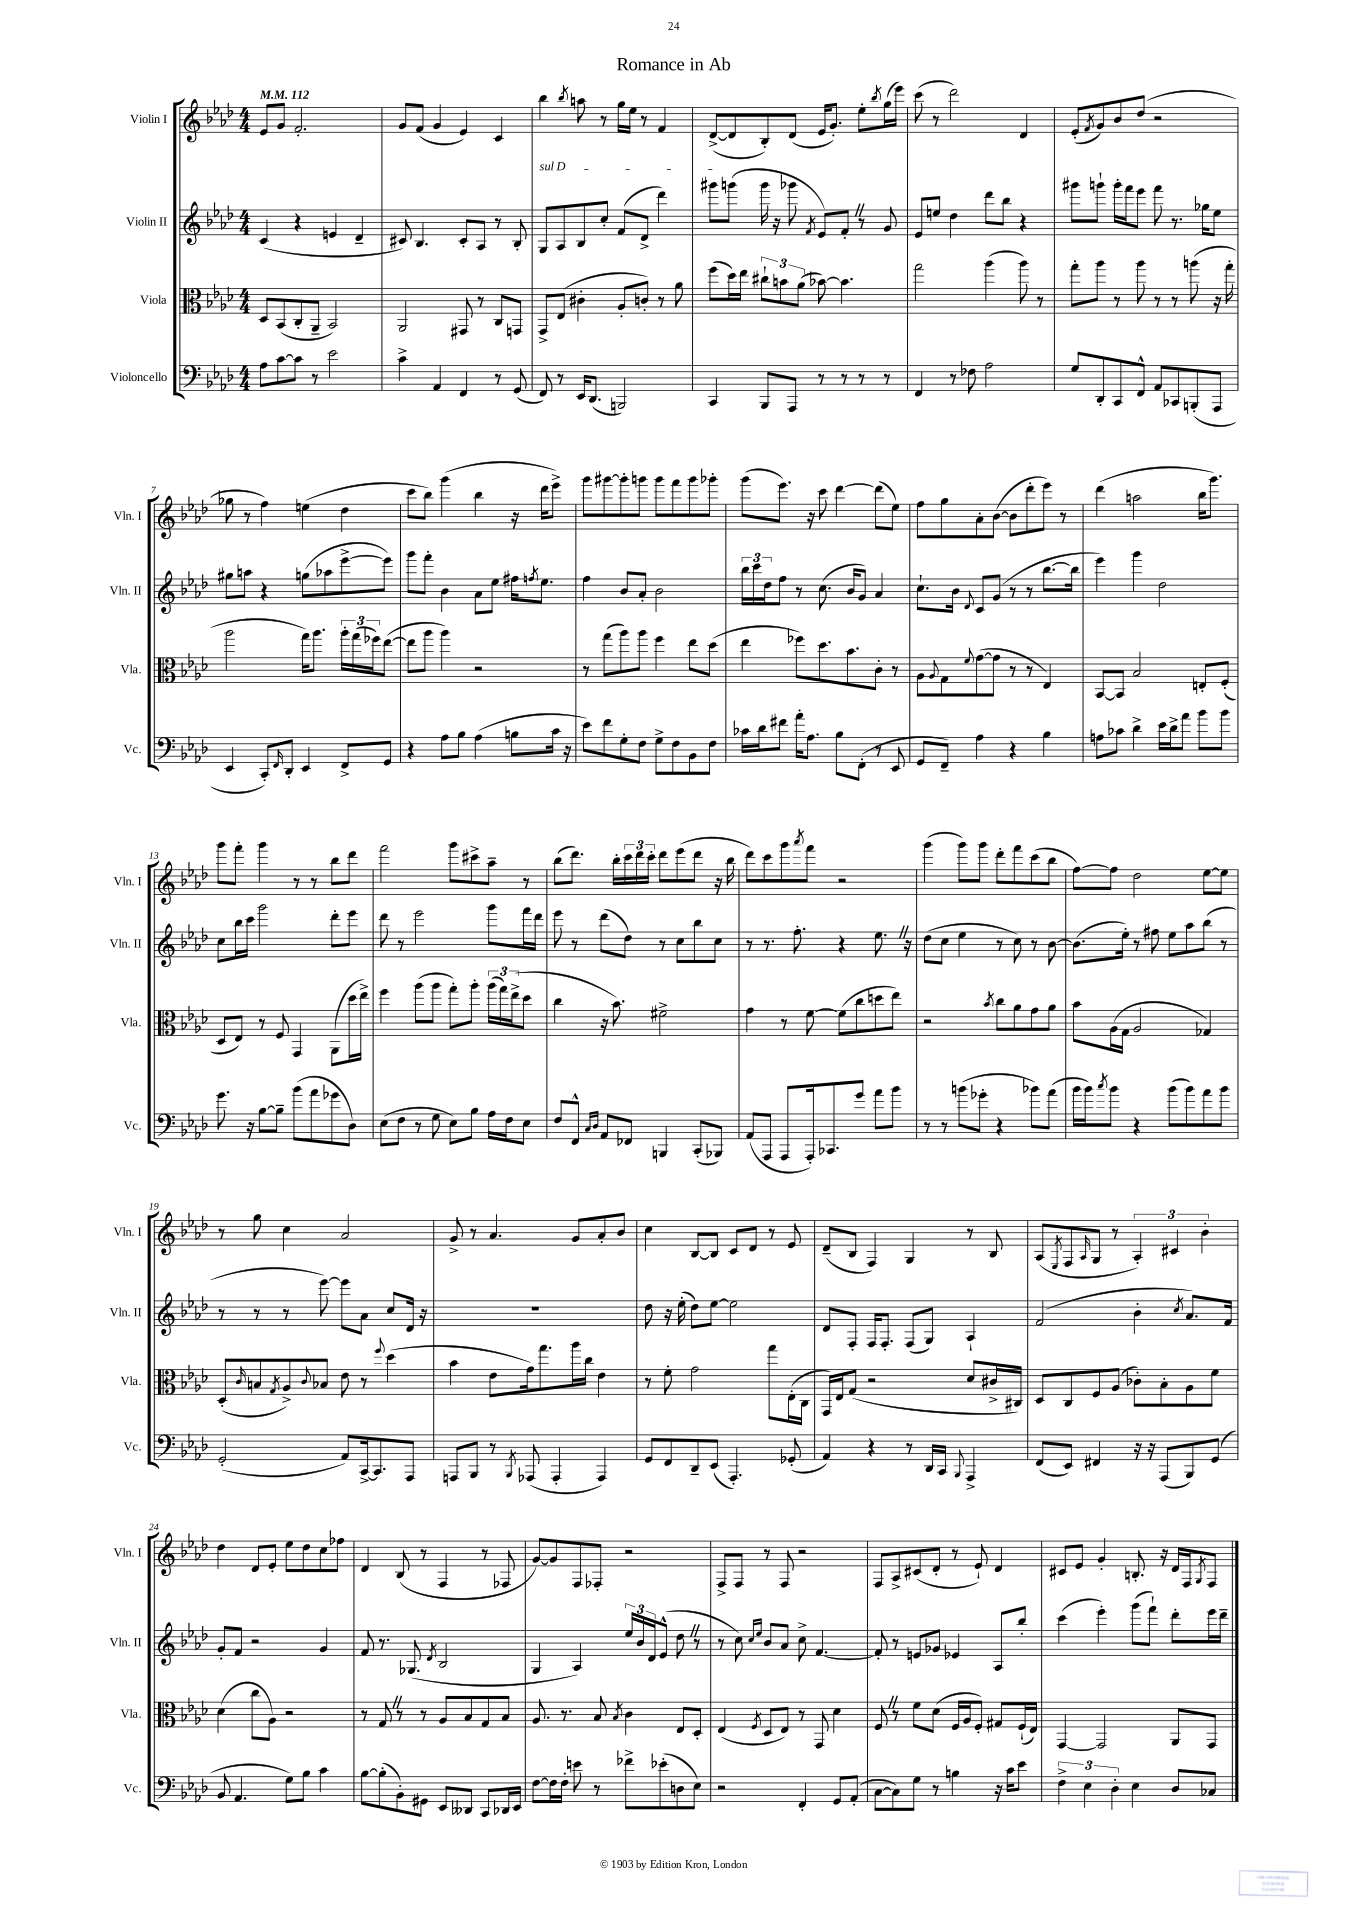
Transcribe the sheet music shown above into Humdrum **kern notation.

**kern	**kern	**kern	**kern
*part4	*part3	*part2	*part1
*staff4	*staff3	*staff2	*staff1
*I"Violoncello	*I"Viola	*I"Violin II	*I"Violin I
*I'Vc.	*I'Vla.	*I'Vln. II	*I'Vln. I
*clefF4	*clefC3	*clefG2	*clefG2
*k[b-e-a-d-]	*k[b-e-a-d-]	*k[b-e-a-d-]	*k[b-e-a-d-]
*M4/4	*M4/4	*M4/4	*M4/4
*MM112	*MM112	*MM112	*MM112
=1	=1	=1	=1
8A-\L	8D-/L	(4c/	8e-/L
[8c\	(8BB-/	.	8g/J
8c\J]	8C'/	4r	2.f'/
8r	8AA-~/J	.	.
2e-\	2BB-/)	4en/	.
.	.	4d-~/	.
=2	=2	=2	=2
4c^\	2AA-/	8c#X/)	8g/L
.	.	4.B-/	(8f/J
4AA-/	.	.	4g/
4FF/	8GG#X/	8c#'/L	4e-/)
.	8r	8A-/J	.
8r	8C/L	8r	4c/
(8GG/	8GGn/J	8B-'/	.
=3	=3	=3	=3
!	!	!LO:TX:a:i:t=sul D	!
8FF/)	8GG^/L	8G/L	4bb-\
8r	(8E-/J	8A-/	.
.	.	.	8qbb-/
16EE-/KL	4c#X'\	8B-/	8aan\
(8.DD-/J	.	.	.
.	.	8cc'/J	8r
2BBBn/)	8A-'/L	(8f/L	16gg\LL
.	.	.	16ee-\JJ
.	8cn'/J)	8d-^/J	8r
.	8r	4ddd-\)	4f/
.	8a-\	.	.
=4	=4	=4	=4
4CC/	(8ff\L	8ggg#X\L	([8d-^/L
.	16dd-\L)	(8gggn\J	8d-/]
.	16ee-\JJ	.	.
8BBB-/L	12cc#X`\L	16ggg\	8B-'/)
.	.	16r	.
.	12bn\	.	.
8AAA-/J	.	8ggg-X\	(8d-/J
.	(12a-\J	.	.
.	.	8qf/	.
8r	[8b-X\)	8e-/L)	16e-/KL
.	.	.	8.g'/J)
8r	4.b-\]	8f'Z/J	.
8r	.	8r	8ee-'\L
.	.	.	8qbb-/
8r	.	8g/	(16gg\L
.	.	.	16eee-\JJ)
=5	=5	=5	=5
4FF/	2gg\	8e-/L	(8ccc\
.	.	8een/J	8r
8r	.	4dd-\	2ddd-\)
8F-X\	.	.	.
2A-\	(4aa-\	8ddd-\L	.
.	.	8bb-\J	.
.	8aa-\)	4r	4d-/
.	8r	.	.
=6	=6	=6	=6
8G/L	8gg'\L	8ggg#X\L	(8e-'/L
.	.	.	8qf/
8DD-'/	8aa-\J	8gggn`\J	8g/)
8CC/	8r	16ggg'\LL	8b-/
.	.	16fff\J	.
8FF^^/J	8aa-\	8eee-\J	(8dd-/J
8AA-/L	8r	8fff\	2r
8CC-X/	8r	8.r	.
(8BBBn'/	(8aan\	.	.
.	.	16gg-X\KL	.
8AAA-/J	16r	8ee-\J	.
.	16gg'\	.	.
!!LO:LB:g=z
=7	=7	=7	=7
4EE-/	2aa-\	8gg#X\L	8gg-X\
.	.	8aan\J	8r
8CC'/L)	.	4r	4ff\)
16qqFF/	.	.	.
8DD-'/J	.	.	.
4EE-/	16gg\KL)	(8ggn\L	(4een\
.	8.aa-\J	.	.
.	.	8aa-X\	.
8FF^/L	24aa-'\LL	[8eee-^\	4dd-\
.	(24gg\	.	.
.	24ff-X\J)	.	.
8GG/J	([8ee-\J	8eee-\J])	.
=8	=8	=8	=8
4r	8ee-\L]	8ggg\L	8ccc\L
.	8aa-\J	8fff'\J	8bb-\J)
8A-\L	4aa-\)	4b-\	(4ggg\
8B-\J	.	.	.
(4A-\	2r	8a-\L	4bb-\
.	.	8ee-\J	.
8Bn\L	.	16ff#X\KL	16r
.	.	8qffn/	.
.	.	8.ee-\J	16ddd-\KL
16c\Jk	.	.	8eee-^\J)
16r	.	.	.
=9	=9	=9	=9
8e-\L)	8r	4ff\	8ggg\L
8f\	(8gg\L	.	[8ggg#X\
8G'\	8aa-\)	8b-/L	8ggg#'\]
8F\J	8aa-\J	8a-'/J	8gggn\J
8G^\L	4ff\	2b-\	8ggg\L
8F\	.	.	8fff\
8BB-\	8ee-\L	.	8ggg\
8F\J	(8dd-\J	.	8ggg-X'\J
=10	=10	=10	=10
16c-X\LL	4ee-\	24bb-\LL	(8ggg\L
.	.	24ccc\	.
16d-\J	.	.	.
.	.	24dd-\J	.
8f#X\J	.	8ff\J	8.eee-\J)
16a-'\KL	8ff-X\L)	8r	.
8.A-\J	.	.	16r
.	8.dd-\	(8.cc\	8ccc\
8B-\L	.	.	[4ddd-\
.	8.b-\	16b-/KL	.
(8FF'\J	.	8g/J)	.
8r	8c'\J	4a-/	(8ddd-\L]
8EE-/	8r	.	8ee-\J)
=11	=11	=11	=11
8GG/L	8A-\L	8.cc`\L	8ff\L
.	8qqA-/	.	.
8FF~/J)	8G\	.	8gg\
.	.	16b-\Jk	.
.	8qqf/	8qqd-/	.
4A-\	([8g\	8c/L	8a-'\
.	8g\J]	(8g/J	([8b-\J
4r	8r	8r	8b-\L]
.	8r	8r	8ddd-'\
4B-\	4E-/)	[8.bb-\L	8eee-\J)
.	.	.	8r
.	.	16bb-\Jk]	.
=12	=12	=12	=12
8An\L	[8BB-/L	4eee-\)	(4ddd-\
8c-X\J	8BB-/J]	.	.
4d-^\	2B-/	4ggg\	2aan\
16e-\LL	.	2dd-\	.
16d-^\J	.	.	.
8a-\J	.	.	.
8b-\L	8En'/L	.	16bb-\KL
.	.	.	8.ggg\J)
8b-\J	(8F'/J	.	.
!!LO:LB:g=z
=13	=13	=13	=13
8.g\	8D-/L	8cc\L	8ggg\L
.	8E-/J)	16bb-\L	8fff'\J
16r	.	16ccc\JJ	.
[8B-\L	8r	2ggg\	4ggg\
8B-~\J]	8F/	.	.
(8b-\L	4GG/	.	8r
8a-\	.	.	8r
8g-X\	(8AA-\L	8ddd-'\L	8bb-\L
8D-\J)	16dd-\L	8eee-\J	8ddd-\J
.	16ee-^\JJ)	.	.
=14	=14	=14	=14
(8E-\L	4ff\	8ddd-\	2fff\
8F\J	.	8r	.
8r	(8aa-\L	2eee-\	.
8G\	8aa-\J	.	.
8E-\L)	8gg'\L)	.	8ggg\L
8B-\J	8aa-'\J	.	8ccc#X^\
16A-\LL	(24aa-\LL	8ggg\L	8aa-~\J
.	24gg\)	.	.
16F\J	.	.	.
.	(24ee-^\J	.	.
8E-\J	8dd-\J	16fff\L	8r
.	.	16ddd-\JJ	.
=15	=15	=15	=15
8F/L	4cc\	8eee-\	(8bb-\L
8FF^^/J	.	8r	8.ddd-\J)
16qqC/LL	.	.	.
16qqD-/JJ	.	.	.
8AA-/L	16r	(8ddd-\L	.
.	8.b-\)	.	16bb-'\LL
8FF-X/J	.	8dd-\J)	24ccc\
.	.	.	24ddd-\
.	.	.	24ccc'\JJ
4BBBn/	2f#X^\	8r	8ddd-\L
.	.	8cc\L	(8eee-\
(8CC'/L	.	8bb-\	8ddd-\J
8BBB-X/J)	.	8cc\J	16r
.	.	.	16bb-\
=16	=16	=16	=16
(8AA-/L	4g\	8r	8ddd-\L)
8AAA-/J	.	8.r	8ccc\
8AAA-/L	8r	.	8ggg\
.	.	8.ff'\	.
.	.	.	8qaaa-/
16AAA-'/k)	[8f\	.	8fff\J
8.CC-X/	.	.	.
.	(8f\L]	4r	2r
8g/J	8cc\	.	.
8a-\L	8ddn\	8.ee-Z\	.
8b-\J	8ee-\J)	.	.
.	.	16r	.
=17	=17	=17	=17
8r	2r	(8dd-\L	(4ggg\
8r	.	8cc\J	.
(8bn\L	.	4ee-\	8ggg\L)
8g-X'\J	.	.	8ggg\J
.	8qb-/	.	.
4r	8cc\L	8r	8ddd-'\L
.	8a-\	8cc\)	8fff\
8b-X\L)	8g\	8r	(8ccc\
(8a-\J	8a-\J	[8b-\	8bb-\J
=18	=18	=18	=18
16b-\LL	8b-\L	(8.b-\L]	[8ff\L)
16b-\J)	.	.	.
8qcc/	.	.	.
8b-\J	(16A-\L	.	8ff\J]
.	16G\JJ	16ee-'\Jk)	.
4r	2A-/	8r	2dd-\
.	.	8ff#X\	.
(8b-\L	.	8ee-\L	.
8b-\)	.	8aa-\	.
8a-\	4G-X/)	(8bb-\J	[8ee-\L
8b-\J	.	8r	8ee-\J]
!!LO:LB:g=z
=19	=19	=19	=19
(2GG'/	(8D-'/L	8r	8r
.	16qqc/	.	.
.	8Bn/	8r	8gg\
.	8qG/	.	.
.	8A-^/)	8r	4cc\
.	8qqc/	.	.
.	8B-X/J	[8eee-\)	.
8AA-/L)	8e-\	8eee-\L]	2a-/
[16CC^/k	8r	8a-\J	.
8.CC/]	.	.	.
.	8qqff/	.	.
.	(4dd-\	8cc/L	.
8AAA-/J	.	16d-/Jk	.
.	.	16r	.
=20	=20	=20	=20
8AAAn/L	4b-\	1r	8g^/
8BBB-/J	.	.	8r
8r	8e-\L	.	4.a-/
8qBBB-/	.	.	.
(8AAA-X/	16g\k)	.	.
.	8.gg\	.	.
4AAA-'/	.	.	.
.	16aa-\L	.	8g/L
.	16cc\JJ	.	.
4AAA-/)	4e-\	.	8a-'/
.	.	.	8b-/J
=21	=21	=21	=21
8GG/L	8r	8dd-\	4cc\
8FF/	8f'\	16r	.
.	.	(16ee-'\	.
8DD-~/	2g\	8dd-\L)	[8B-/L
(8EE-/J	.	[8ee-\J	8B-/J]
4.AAA-'/)	.	2ee-\]	8c/L
.	.	.	8d-/J
.	8gg\L	.	8r
(8GG-X'/	(16E-'\L	.	8e-/
.	16C\JJ	.	.
=22	=22	=22	=22
4AA-/)	16GG/LL)	8d-/L	(8d-~/L
.	16E-/J	.	.
.	(8G/J	8F'/J	8B-/J
4r	2r	16F/KL	4F/)
.	.	8.F'/J	.
8r	.	(8F/L	4G/
16DD-/LL	.	8G/J)	.
16CC/JJ	.	.	.
8qqBBB-/	.	.	.
4AAA-^/	8d-/L	4A-`/	8r
.	16c#X^/L	.	8B-/
.	16C#X/JJ)	.	.
=23	=23	=23	=23
(8FF/L	8D-/L	(2f/	(8A-/L
.	.	.	8qE-/
8EE-/J)	8C/	.	8F/
.	.	.	16qqA-/
4FF#X/	8F/	.	8G/J
.	(8A-/J	.	8r
16r	8c-X'\L)	4b-'\	6A-'/)
16r	.	.	.
(8AAA-/L	8B-'\	.	.
.	.	.	6c#X/
.	.	8qcc/	.
8BBB-/)	8A-\	8.a-/L)	.
.	.	.	6b-'\
(8GG/J	8f\J	.	.
.	.	16f/Jk	.
!!LO:LB:g=z
=24	=24	=24	=24
8BB-/	(4d-\	8g'/L	4dd-\
4.AA-/	.	8f/J	.
.	8cc\L	2r	8d-/L
.	8A-\J)	.	8e-'/J
8G\L)	2r	.	8ee-\L
8B-\J	.	.	8dd-\
4c\	.	4g/	8cc\
.	.	.	8ff-X\J
=25	=25	=25	=25
[8B-\L	8r	8f/	4d-/
(8B-'\]	8GZ/	8.r	.
8BB-'\)	8r	.	(8B-/
.	.	(8.G-X/	.
8GG#X\J	8r	.	8r
.	.	8qd-/	.
8EE-/L	8A-/L	2B-/	4F/
8DD--X/J	8B-/	.	.
8CC/L	8G/	.	8r
16DD-X/L	8B-/J	.	8F-X/
16EE-/JJ	.	.	.
=26	=26	=26	=26
[8F\L	8.A-/	4G/	[8g/L)
16F\L]	.	.	8g/]
16F'\JJ	8.r	.	.
8en\	.	4A-/)	8F/
8r	8B-/	.	8F-X'/J
.	8qB-/	.	.
8f-X^\L	4c\	24ee-/LL	2r
.	.	24b-/	.
.	.	24d-/J	.
(8e-X'\	.	(8e-^^/J	.
8Dn\	8E-/L	8dd-Z\	.
8E-\J)	8D-'/J	8r	.
=27	=27	=27	=27
2r	(4E-/	8r	8F^/L
.	.	8cc\)	8F/J
.	.	16qqcc/LL	.
.	8qF/	16qqee-/JJ	.
.	8D-/L	8b-/L	8r
.	8E-/J)	8a-/J	8F/
4FF'/	8r	8cc^\	2r
.	8GG/	[4.f/	.
8GG/L	4d-\	.	.
(8AA-'/J	.	.	.
=28	=28	=28	=28
[8C\L	8FZ/	8f'/]	8F/L
8C\])	8r	8r	8A-^/
8G\J	8f\L	8en/L	(8c#X/
8r	(8d-\J	8g-X/J	8d-'/J
4Bn\	16F/LL	4e-X/	8r
.	16A-/J	.	.
.	8F'/J)	.	8e-`/)
16r	8G#X/L	8A-/L	4d-/
16c\KL	.	.	.
8e-\J	(16F`/L	8bb-'/J	.
.	16E-/JJ)	.	.
=29	=29	=29	=29
6F^\	[4GG/	(4ccc\	8c#X/L
.	.	.	8e-/J
6E-\	.	.	.
.	2GG/]	4eee-'\)	4g'/
6D-'\	.	.	.
4E-\	.	(8ggg\L	8.Bn'/
.	.	8fff`\J)	.
.	.	.	16r
8D-/L	8AA-/L	8ddd-'\L	16d-/LL
.	.	.	16F/J
.	.	.	8qG/
8C-X/J	8GG/J	16eee-\L	8F/J
.	.	16ddd-~\JJ	.
==	==	==	==
*-	*-	*-	*-
